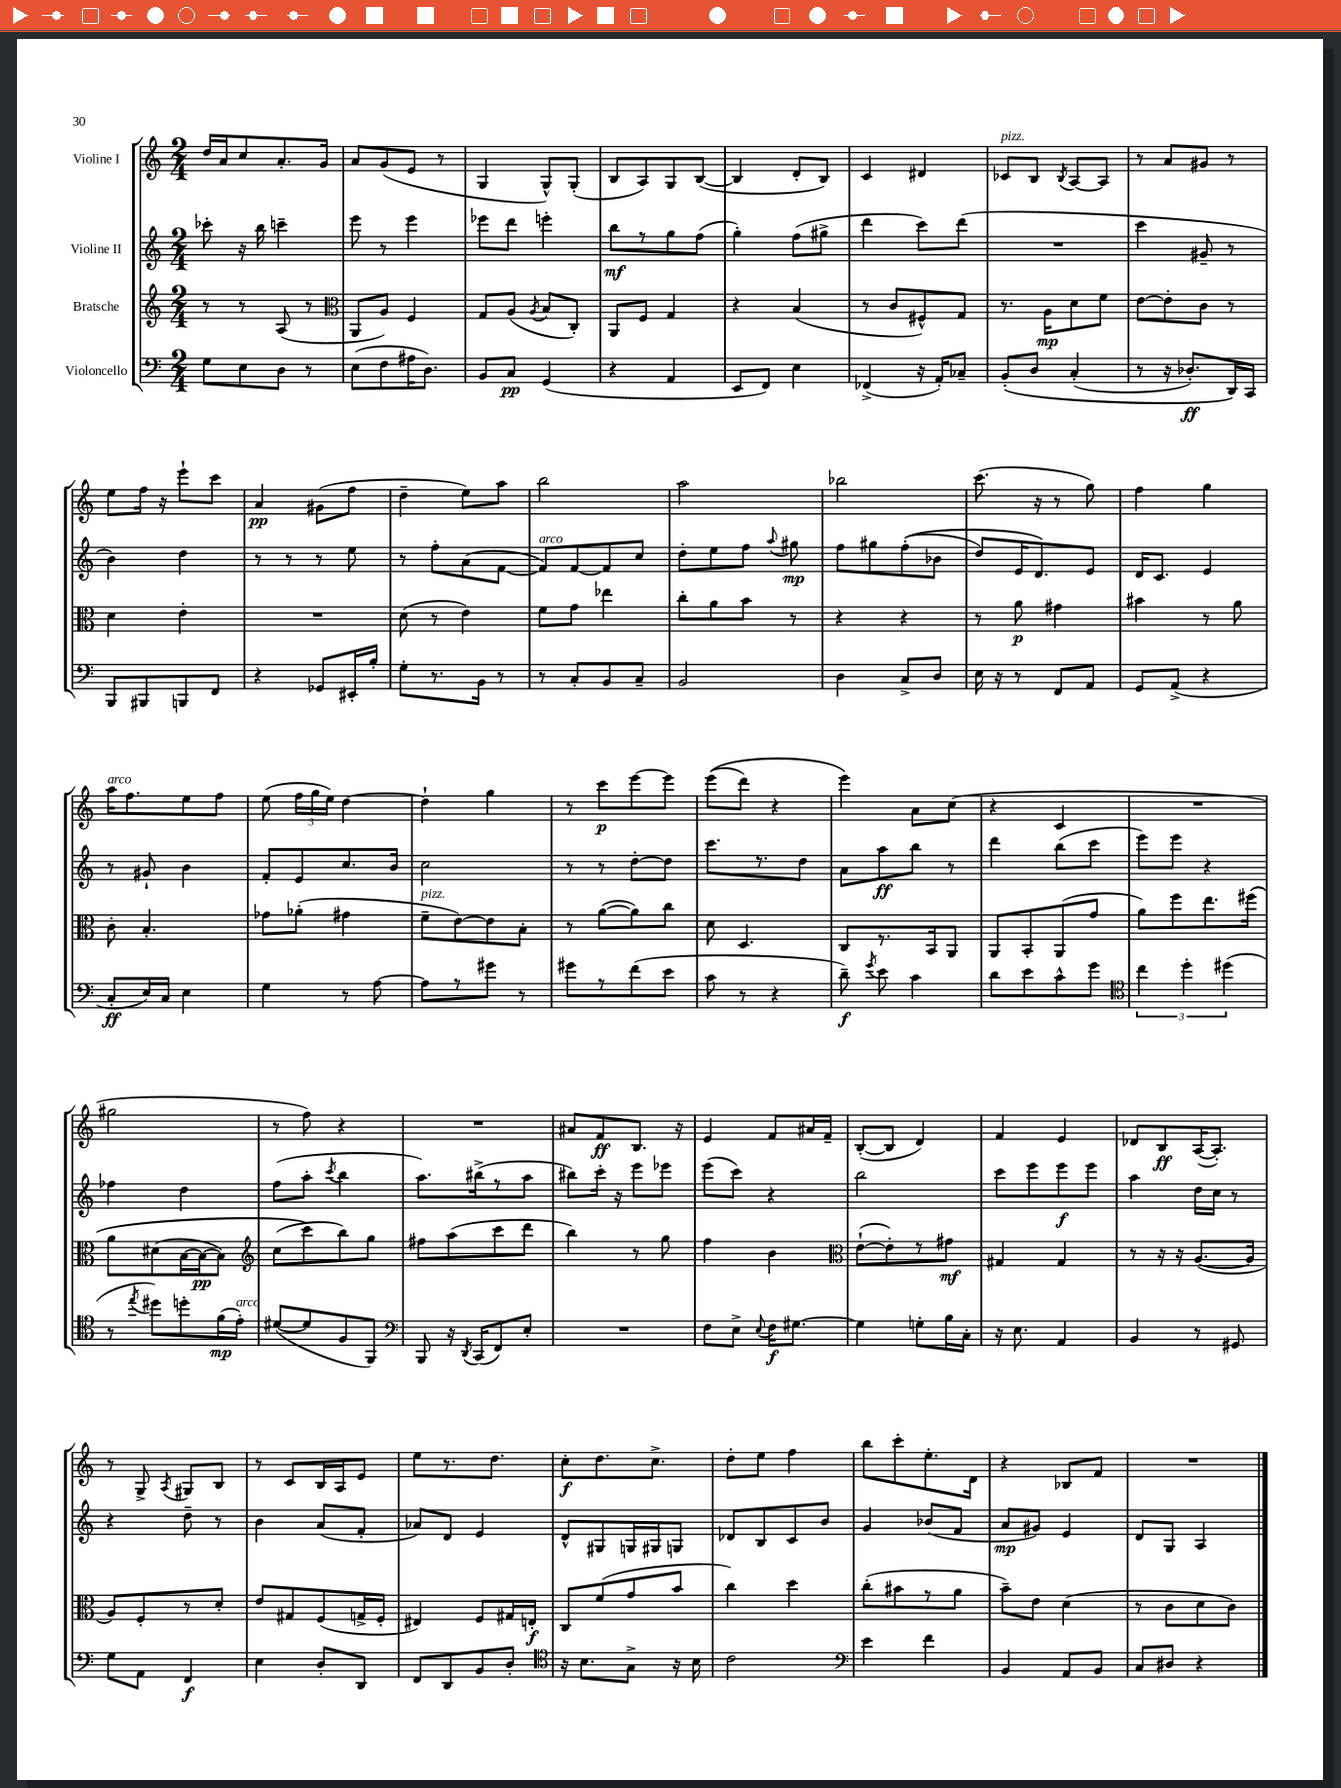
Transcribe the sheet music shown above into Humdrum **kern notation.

**kern	**dynam	**kern	**dynam	**kern	**dynam	**kern	**dynam
*part4	*part4	*part3	*part3	*part2	*part2	*part1	*part1
*staff4	*staff4	*staff3	*staff3	*staff2	*staff2	*staff1	*staff1
*I"Violoncello	*	*I"Bratsche	*	*I"Violine II	*	*I"Violine I	*
*clefF4	*	*clefG2	*	*clefG2	*	*clefG2	*
*k[]	*	*k[]	*	*k[]	*	*k[]	*
*M2/4	*	*M2/4	*	*M2/4	*	*M2/4	*
=130	=130	=130	=130	=130	=130	=130	=130
8G\L	.	8r	.	8ccc-X'\	.	16dd/LL	.
.	.	.	.	.	.	16a/J	.
8E\	.	8r	.	16r	.	8cc/	.
.	.	.	.	16bb\	.	.	.
8D\J	.	(8A/	.	4cccn~\	.	8.a'/	.
8r	.	8r	.	.	.	.	.
.	.	.	.	.	.	16g/Jk	.
=131	=131	=131	=131	=131	=131	=131	=131
*	*	*clefC3	*	*	*	*	*
(8E\L	.	8AA/L	.	8eee\	.	8a/L	.
8F\	.	8A/J)	.	8r	.	(8g/	.
16A#X\K	.	4F/	.	4eee\	.	8e/J	.
8.D\J)	.	.	.	.	.	.	.
.	.	.	.	.	.	8r	.
=132	=132	=132	=132	=132	=132	=132	=132
8BB/L	.	8G/L	.	8eee-X\L	.	4G/	.
8C/J	pp	(8A/J	.	8ddd\J	.	.	.
.	.	8qA/	.	.	.	.	.
(4GG/	.	8B/L	.	4eeen'\	.	8G^^/L)	.
.	.	8C'/J)	.	.	.	(8G'/J	.
=133	=133	=133	=133	=133	=133	=133	=133
4r	.	8AA/L	.	8bb\L	mf	8B/L	.
.	.	8F/J	.	8r	.	8A/)	.
4AA/	.	4G/	.	8gg\	.	8G/	.
.	.	.	.	(8ff\J	.	([8B/J	.
=134	=134	=134	=134	=134	=134	=134	=134
8EE/L	.	4r	.	4gg'\)	.	4B/]	.
8FF/J)	.	.	.	.	.	.	.
4E\	.	(4B/	.	(8ff\L	.	8d'/L	.
.	.	.	.	8gg#X^\J	.	8B/J)	.
=135	=135	=135	=135	=135	=135	=135	=135
(4FF-X^/	.	8r	.	4ddd\	.	4c/	.
.	.	8c/L	.	.	.	.	.
16r	.	8F#X^^/)	.	8ccc\L)	.	4d#X/	.
16AA'/KL)	.	.	.	.	.	.	.
8C-X~/J	.	8G/J	.	(8ddd\J	.	.	.
=136	=136	=136	=136	=136	=136	=136	=136
!	!	!	!	!	!	!LO:TX:a:i:t=pizz.	!
(8BB'/L	.	8.r	.	2r	.	8c-X/L	.
8D/J	.	.	.	.	.	8B/J	.
.	.	16A\KL	mp	.	.	.	.
.	.	.	.	.	.	8qB/	.
(4C'/	.	8d\	.	.	.	[8A/L	.
.	.	8f\J	.	.	.	8A/J]	.
=137	=137	=137	=137	=137	=137	=137	=137
8r	.	[8e\L	.	4ccc\	.	8r	.
16r	.	8e'\]	.	.	.	8a/L	.
8.D-X'/L)	ff	.	.	.	.	.	.
.	.	8c\J	.	8g#X~/	.	8g#X/J	.
16DD/L)	.	8r	.	8r	.	8r	.
16CC/JJ	.	.	.	.	.	.	.
!!LO:LB:g=z
=138	=138	=138	=138	=138	=138	=138	=138
8BBB/L	.	4d\	.	4b\)	.	8ee\L	.
8BBB#X/	.	.	.	.	.	16ff\Jk	.
.	.	.	.	.	.	16r	.
8BBBn/	.	4e'\	.	4dd\	.	8eee`\L	.
8FF/J	.	.	.	.	.	8ccc\J	.
=139	=139	=139	=139	=139	=139	=139	=139
4r	.	2r	.	8r	.	4a/	pp
.	.	.	.	8r	.	.	.
8GG-X/L	.	.	.	8r	.	(8g#X\L	.
16EE#X'/L	.	.	.	8ee\	.	8ff\J	.
16B'/JJ	.	.	.	.	.	.	.
=140	=140	=140	=140	=140	=140	=140	=140
8G'\L	.	(8d\	.	8r	.	4dd~\	.
8.r	.	8r	.	8ff'\L	.	.	.
.	.	4e\)	.	(8a\	.	8ee\L)	.
16BB\Jk	.	.	.	.	.	.	.
8r	.	.	.	[8f\J	.	8aa\J	.
=141	=141	=141	=141	=141	=141	=141	=141
!	!	!	!	!LO:TX:a:i:t=arco	!	!	!
8r	.	8f\L	.	8f/L])	.	2bb\	.
8C'/L	.	8g\J	.	[8f/	.	.	.
8BB/	.	4ee-X\	.	8f/]	.	.	.
8C~/J	.	.	.	8cc/J	.	.	.
=142	=142	=142	=142	=142	=142	=142	=142
2BB/	.	8cc'\L	.	8dd'\L	.	2aa\	.
.	.	8a\	.	8ee\	.	.	.
.	.	8b\J	.	8ff\J	.	.	.
.	.	.	.	8qqaa/	.	.	.
.	.	8r	.	8gg#X\	mp	.	.
=143	=143	=143	=143	=143	=143	=143	=143
4D\	.	4r	.	8ff\L	.	2bb-X\	.
.	.	.	.	8gg#X\	.	.	.
8C^/L	.	4r	.	((8ff'\	.	.	.
8D/J	.	.	.	8b-X\J	.	.	.
=144	=144	=144	=144	=144	=144	=144	=144
16E\	.	8r	.	8dd/L)	.	(8.ccc\	.
16r	.	.	.	.	.	.	.
8r	.	8a\	p	16e/K	.	.	.
.	.	.	.	8.d/)	.	16r	.
8FF/L	.	4g#X\	.	.	.	8r	.
8AA/J	.	.	.	8e/J	.	8gg\)	.
=145	=145	=145	=145	=145	=145	=145	=145
8GG/L	.	4b#X\	.	16d/KL	.	4ff\	.
.	.	.	.	8.c/J	.	.	.
(8AA^/J	.	.	.	.	.	.	.
4r	.	8r	.	4e/	.	4gg\	.
.	.	8a\	.	.	.	.	.
!!LO:LB:g=z
=146	=146	=146	=146	=146	=146	=146	=146
!	!	!	!	!	!	!LO:TX:a:i:t=arco	!
8C'/L	ff	8c'\	.	8r	.	16aa\KL	.
.	.	.	.	.	.	8.ff\	.
16E/L)	.	4.B'/	.	8g#X`/	.	.	.
16C/JJ	.	.	.	.	.	.	.
4E\	.	.	.	4b\	.	8ee\	.
.	.	.	.	.	.	8ff\J	.
=147	=147	=147	=147	=147	=147	=147	=147
4G\	.	8g-X\L	.	8f'/L	.	(8ee\	.
.	.	(8a-X'\J	.	8e/	.	24ff\LL	.
.	.	.	.	.	.	24gg\	.
.	.	.	.	.	.	24ee\JJ)	.
8r	.	4g#X\	.	8.cc/	.	[4dd\	.
[8A\	.	.	.	.	.	.	.
.	.	.	.	16b/Jk	.	.	.
=148	=148	=148	=148	=148	=148	=148	=148
!	!	!LO:TX:a:i:t=pizz.	!	!	!	!	!
8A\L]	.	8f~\L	.	2cc\	.	4dd`\]	.
8r	.	[8e\)	.	.	.	.	.
8g#X\J	.	8e\]	.	.	.	4gg\	.
8r	.	8B'\J	.	.	.	.	.
=149	=149	=149	=149	=149	=149	=149	=149
8g#X\L	.	8r	.	8r	.	8r	.
8r	.	([8a\L	.	8r	.	8ccc\L	p
(8f\	.	8a\])	.	[8dd'\L	.	[8eee\	.
8e\J	.	8cc\J	.	8dd\J]	.	8eee\J]	.
=150	=150	=150	=150	=150	=150	=150	=150
8c\	.	8d\	.	8.ccc\L	.	((8eee\L	.
8r	.	4.D/	.	.	.	8ddd\J)	.
.	.	.	.	8.r	.	.	.
4r	.	.	.	.	.	4r	.
.	.	.	.	8dd\J	.	.	.
=151	=151	=151	=151	=151	=151	=151	=151
8d~\)	f	8C/L	.	8a\L	.	4eee\)	.
8qg/	.	.	.	.	.	.	.
8e\	.	8.r	.	8aa\	ff	.	.
4c\	.	.	.	8bb\J	.	8a\L	.
.	.	16BB/k	.	.	.	.	.
.	.	8AA/J	.	8r	.	(8cc\J	.
=152	=152	=152	=152	=152	=152	=152	=152
8d\L	.	8AA/L	.	4ddd\	.	4r	.
8e\	.	8BB'/	.	.	.	.	.
8c^^\	.	(8AA/	.	(8bb\L	.	4c/	.
8g\J	.	8g/J	.	8ccc\J	.	.	.
=153	=153	=153	=153	=153	=153	=153	=153
*clefC4	*	*	*	*	*	*	*
6cc\	.	8a\L)	.	8eee\L)	.	2r	.
.	.	8ff\	.	8eee\J	.	.	.
6dd'\	.	.	.	.	.	.	.
.	.	8.ee\	.	4r	.	.	.
(6dd#X\	.	.	.	.	.	.	.
.	.	(16ff#X\Jk	.	.	.	.	.
!!LO:LB:g=z
=154	=154	=154	=154	=154	=154	=154	=154
8r	.	8a\L	.	4ff-X\	.	2gg#X\	.
8qee/	.	.	.	.	.	.	.
8dd#X\L)	.	(8d#X\	.	.	.	.	.
8ddn'\	.	[16B\L	.	4dd\	.	.	.
.	.	16B\J_	pp	.	.	.	.
(16f\L	mp	8B\J])	.	.	.	.	.
!LO:TX:a:i:t=arco	!	!	!	!	!	!	!
16e'\JJ)	.	.	.	.	.	.	.
=155	=155	=155	=155	=155	=155	=155	=155
*	*	*clefG2	*	*	*	*	*
([8d#X/L	.	(8cc\L	.	(8ff\L	.	8r	.
8d#/]	.	8ccc\)	.	8aa'\J	.	8ff\)	.
.	.	.	.	8qccc/	.	.	.
8F/	.	8bb\)	.	4bb\	.	4r	.
8FF/J)	.	8gg\J	.	.	.	.	.
=156	=156	=156	=156	=156	=156	=156	=156
*clefF4	*	*	*	*	*	*	*
8BBB/	.	8ff#X\L	.	8.aa\L)	.	2r	.
16r	.	(8aa\	.	.	.	.	.
8qDD/	.	.	.	.	.	.	.
(16CC/KL	.	.	.	(16bb#X^\k	.	.	.
8FF/)	.	8ccc\	.	8r	.	.	.
8E'/J	.	8ddd\J	.	8aa\J	.	.	.
=157	=157	=157	=157	=157	=157	=157	=157
2r	.	4bb\)	.	8bb#X\L)	.	8a#X/L	.
.	.	.	.	16ccc'\Jk	.	8f/	ff
.	.	.	.	16r	.	.	.
.	.	8r	.	8eee\L	.	8.B/J	.
.	.	8gg\	.	8eee-X\J	.	.	.
.	.	.	.	.	.	16r	.
=158	=158	=158	=158	=158	=158	=158	=158
8F\L	.	4ff\	.	(8eee\L	.	4e/	.
8E^\J	.	.	.	8ccc\J)	.	.	.
8qqE/	.	.	.	.	.	.	.
16F\KL	f	4b\	.	4r	.	8f/L	.
[8.G#X\J	.	.	.	.	.	.	.
.	.	.	.	.	.	16a#X/L	.
.	.	.	.	.	.	16f~/JJ	.
=159	=159	=159	=159	=159	=159	=159	=159
*	*	*clefC3	*	*	*	*	*
4G#\]	.	([8e`\L	.	2bb\	.	([8B'/L	.
.	.	8e'\])	.	.	.	8B/J]	.
8Gn'\L	.	8r	.	.	.	4d/)	.
16B\L	.	8g#X\J	mf	.	.	.	.
16C'\JJ	.	.	.	.	.	.	.
=160	=160	=160	=160	=160	=160	=160	=160
16r	.	4G#X/	.	8ccc\L	.	4f/	.
8.E\	.	.	.	.	.	.	.
.	.	.	.	8eee\	.	.	.
4AA/	.	4G#/	.	8eee\	f	4e/	.
.	.	.	.	8eee\J	.	.	.
=161	=161	=161	=161	=161	=161	=161	=161
4BB/	.	8r	.	4aa\	.	8d-X/L	.
.	.	16r	.	.	.	8B/	ff
.	.	16r	.	.	.	.	.
8r	.	([8.A/L	.	16dd\LL	.	([16A/K	.
.	.	.	.	16cc\JJ	.	8.A'/J])	.
8GG#X/	.	.	.	8r	.	.	.
.	.	16A/Jk]	.	.	.	.	.
!!LO:LB:g=z
=162	=162	=162	=162	=162	=162	=162	=162
8G\L	.	8A/L)	.	4r	.	8r	.
8AA\J	.	8F'/	.	.	.	8G^/	.
.	.	.	.	.	.	8qA/	.
4FF/	f	8r	.	8dd~\	.	8G#X/L	.
.	.	8d'/J	.	8r	.	8B/J	.
=163	=163	=163	=163	=163	=163	=163	=163
4E\	.	8e/L	.	4b\	.	8r	.
.	.	8G#X/	.	.	.	8c/L	.
8D'/L	.	(8F/	.	(8a/L	.	16B/L	.
.	.	.	.	.	.	16A/J	.
8DD/J	.	16Gn^/L	.	8f'/J	.	8e/J	.
.	.	16F'/JJ	.	.	.	.	.
=164	=164	=164	=164	=164	=164	=164	=164
8FF/L	.	4E#X/)	.	8a-X/L)	.	8ee\L	.
8DD/	.	.	.	8d/J	.	8.r	.
8BB/	.	8F/L	.	4e/	.	.	.
.	.	.	.	.	.	8.dd\J	.
8D'/J	.	16G#X/L	.	.	.	.	.
.	.	16En'/JJ	f	.	.	.	.
=165	=165	=165	=165	=165	=165	=165	=165
*clefC4	*	*	*	*	*	*	*
16r	.	8C/L	.	8d^^/L	.	8cc'\L	f
8.B\L	.	.	.	.	.	.	.
.	.	(8f/	.	8G#X/	.	8.dd\	.
8G^\J	.	8g/	.	16Gn/L	.	.	.
.	.	.	.	16G#X/J	.	8.cc^\J	.
16r	.	8b/J	.	8Gn/J	.	.	.
16B\	.	.	.	.	.	.	.
=166	=166	=166	=166	=166	=166	=166	=166
2c\	.	4cc\)	.	8d-X/L	.	8dd'\L	.
.	.	.	.	8B/	.	8ee\J	.
.	.	4dd\	.	8c/	.	4ff\	.
.	.	.	.	8b/J	.	.	.
=167	=167	=167	=167	=167	=167	=167	=167
*clefF4	*	*	*	*	*	*	*
4e\	.	(8cc'\L	.	4g/	.	8bb\L	.
.	.	8b#X\	.	.	.	8ccc'\	.
4f\	.	8r	.	(8b-X/L	.	8.ee'\	.
.	.	8a\J	.	8f/J	.	.	.
.	.	.	.	.	.	16d\Jk	.
=168	=168	=168	=168	=168	=168	=168	=168
4BB/	.	8b~\L)	.	8a/L	mp	4r	.
.	.	8e\J	.	8g#X/J)	.	.	.
8AA/L	.	(4d\	.	4e/	.	8B-X/L	.
8BB/J	.	.	.	.	.	8f/J	.
=169	=169	=169	=169	=169	=169	=169	=169
8C/L	.	8r	.	8d/L	.	2r	.
8D#X/J	.	8c\L	.	8G/J	.	.	.
4r	.	8d\	.	4A/	.	.	.
.	.	8c\J)	.	.	.	.	.
==	==	==	==	==	==	==	==
*-	*-	*-	*-	*-	*-	*-	*-
